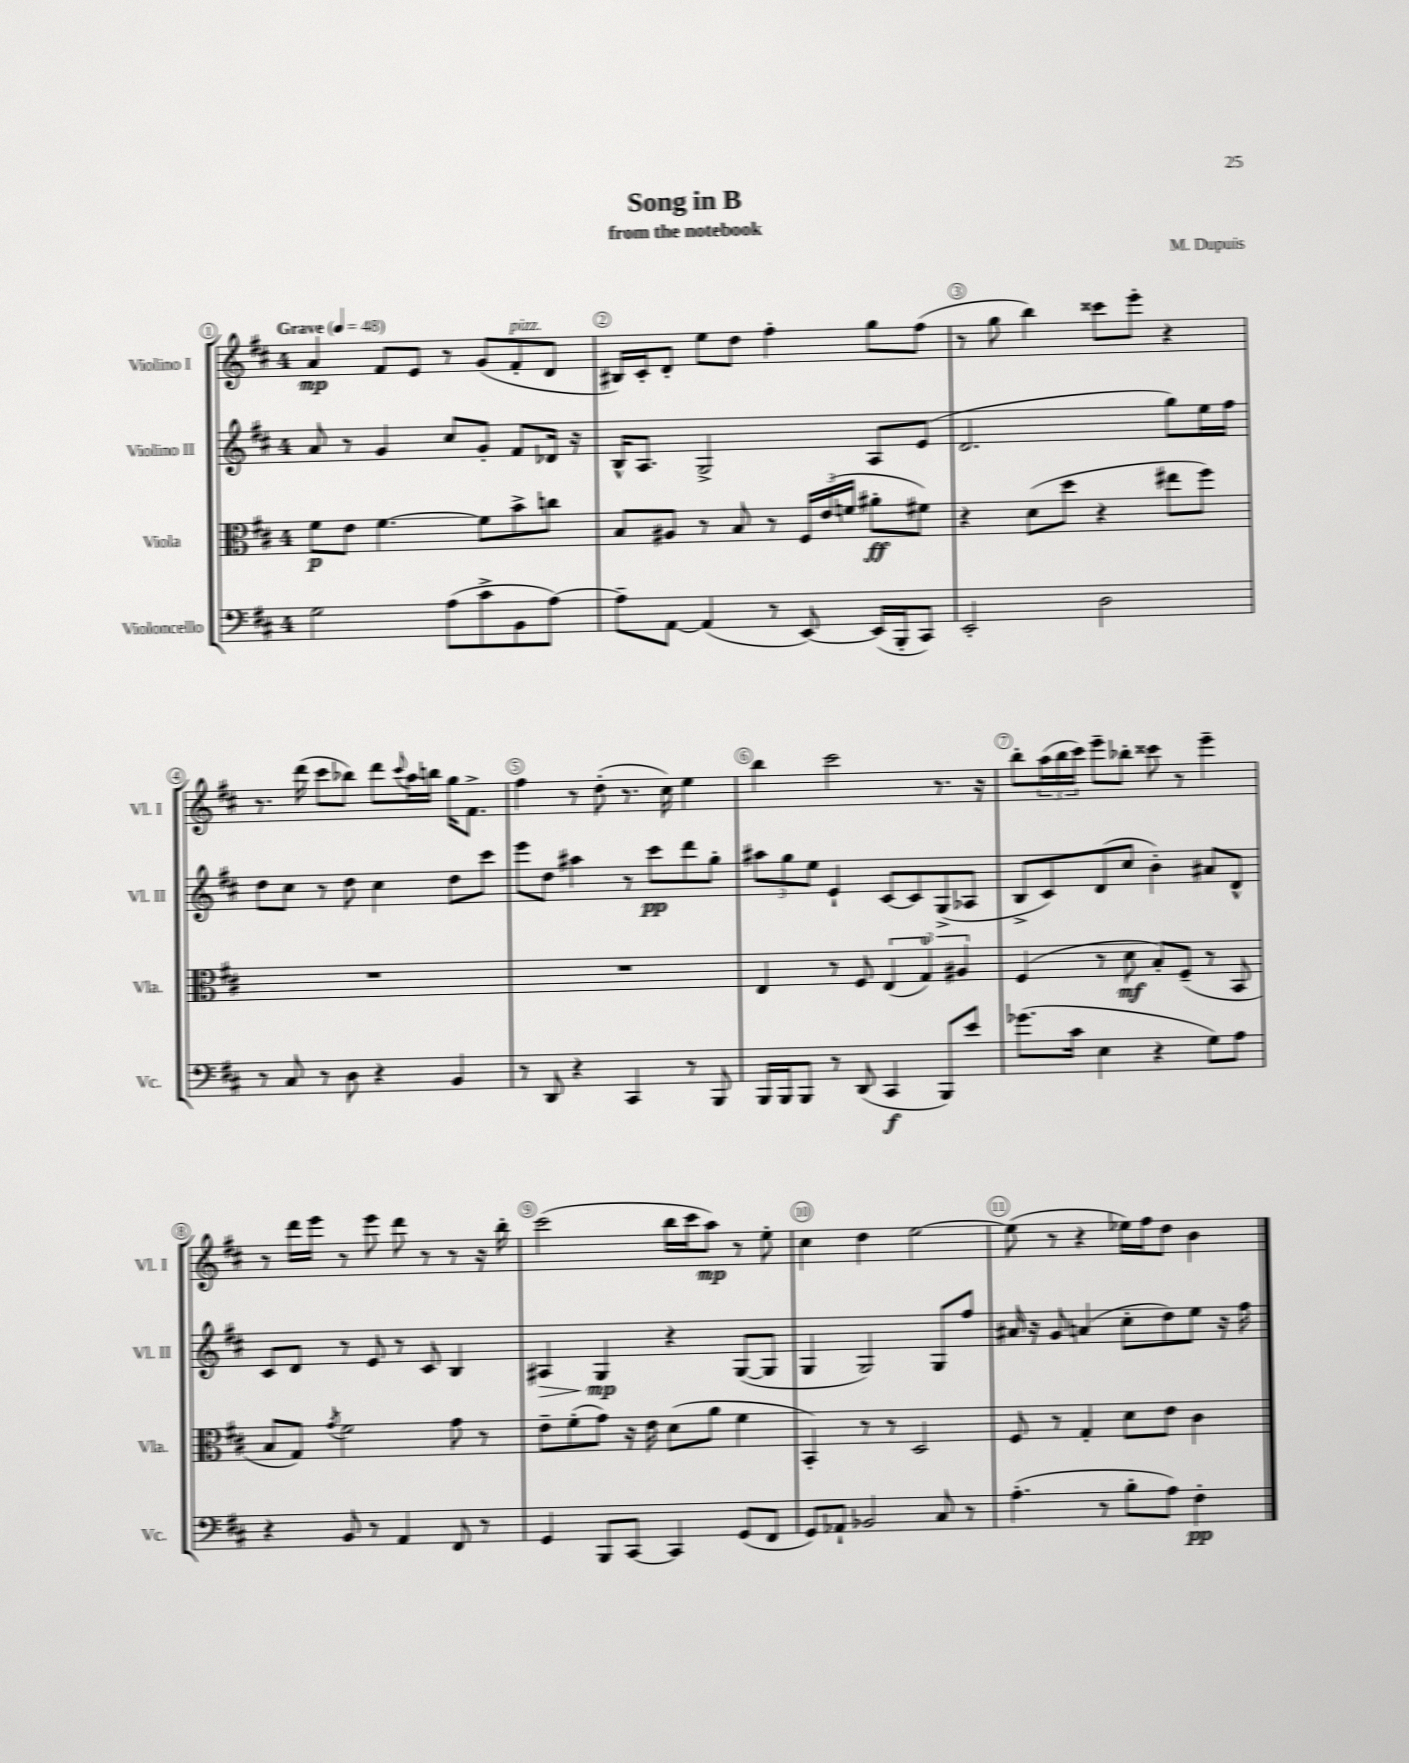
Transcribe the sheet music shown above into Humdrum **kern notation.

**kern	**kern	**kern	**kern
*staff4	*staff3	*staff2	*staff1
*clefF4	*clefC3	*clefG2	*clefG2
*k[f#c#]	*k[f#c#]	*k[f#c#]	*k[f#c#]
*M4/4	*M4/4	*M4/4	*M4/4
*MM48	*MM48	*MM48	*MM48
2G\	8f#\L	8a/	4a/
.	8e\J	8r	.
.	[4.f#\	4g/	8f#/L
.	.	.	8e/J
(8A\L	.	8cc#/L	8r
8c#^\	8f#\]L	8g'/J	(8g/L
8BB\	8b^\	8f#/L	8f#'/
[8A\J)	8cc\J	16d-/Jk	8d/J
.	.	16r	.
=	=	=	=
8A~\]L	8B/L	16B^^/LK	16B#/LL)
.	.	8.A/J	16c#'/J
[8AA\J	8A#/J	.	8d'/J
(4AA/]	8r	2G^/	8ee\L
.	8B/	.	8dd\J
8r	8r	.	4ff#'\
[8EE/)	24F#/LL	.	.
.	(24e/	.	.
.	24f/JJ	.	.
(16EE/]LL	8a#'\L	8A/L	8gg\L
16BBB'/J	.	.	.
8CC#/J)	8f#\J)	(8e/J	(8ff#\J
=	=	=	=
2EE'/	4r	2.d/	8r
.	.	.	8gg\
.	(8d\L	.	4bb\)
.	8dd\J	.	.
2D\	4r	.	8ccc##\L
.	.	.	8eee'\J
.	8ee#\L	8gg\L)	4r
.	8ff#\J)	16ee\L	.
.	.	16ff#\JJ	.
=	=	=	=
8r	1r	8dd\L	8.r
8C#/	.	8cc#\J	.
.	.	.	(16ddd\
8r	.	8r	8ccc#\L
8D\	.	8dd\	8bb-\J)
4r	.	4cc#\	8ddd\L
.	.	.	8qqccc#/
.	.	.	16aa\L
.	.	.	16bb\JJ
4BB/	.	8dd\L	16gg\LK
.	.	.	8.f#^\J
.	.	8ccc#\J	.
=	=	=	=
8r	1r	8eee\L	4ff#\
8DD/	.	8dd\J	.
4r	.	4aa#\	8r
.	.	.	(8dd'\
4CC#/	.	8r	8.r
.	.	8ccc#\L	.
.	.	.	16cc#\)
8r	.	8ddd\	4ee\
8BBB/	.	8gg'\J	.
=	=	=	=
16BBB/LL	4E/	12aa#\L	4bb\
16BBB/J	.	.	.
.	.	12gg\	.
8BBB/J	.	.	.
.	.	12ee\J	.
8r	8r	4e`/	2ccc#\
(8DD/	8F#/	.	.
4CC#/	(6E/	[8c#/L	.
.	.	8c#/]	.
.	6G/)	.	.
8BBB/L)	.	(8G^/	8.r
.	6A#/	.	.
8e/J	.	8A-/J	.
.	.	.	16r
=	=	=	=
(8.g-\L	(4F#/	8B^/L	8bb'\L
.	.	8c#/)	(24aa\L
.	.	.	24bb\
16c#\Jk	.	.	.
.	.	.	24ccc#\JJ)
4E\	8r	(8d/	8eee~\L
.	8d\	8cc#/J	8bb-'\J
4r	8B'/L)	4b'\)	8ccc##\
.	(8F#~/J	.	8r
8G\L)	8r	8a#/L	4eee~\
8A\J	8BB/	8d^^/J	.
=	=	=	=
4r	8B/L	8c#/L	8r
.	8G/J)	8d/J	16ddd\LL
.	.	.	16eee\JJ
.	8qg/	.	.
8BB/	2f#\	8r	8r
8r	.	8e/	8eee\
4AA/	.	8r	8ddd\
.	.	8c#/	8r
8FF#/	8g\	4B/	8r
8r	8r	.	16r
.	.	.	16bb'\
=	=	=	=
4GG/	8e~\L	4A#/	(2ccc#\
.	(8f#'\	.	.
8BBB/L	8g\J)	4G/	.
[8CC#/J	16r	.	.
.	16e\	.	.
4CC#/]	(8d\L	4r	16bb\LL
.	.	.	16ccc#\J
.	8a\J	.	8aa\J)
(8GG/L	4f#\	([8G/L	8r
8FF#/J	.	8G/]J	8ee'\
=	=	=	=
8GG/L)	4BB'/)	4G/	4cc#\
8AA-`/J	.	.	.
2BB-/	8r	2G/)	4dd\
.	8r	.	.
.	2D/	.	[2ee\
8C#/	.	8G/L	.
8r	.	8ff#/J	.
=	=	=	=
(4.A'\	8F#/	16a#/	(8ee\]
.	.	16r	.
.	8r	8g/	8r
.	4G'/	(4a/	4r
8r	.	.	.
8B'\L	8d\L	8cc#'\L	16ee-\LL)
.	.	.	16ff#\J
8A\J)	8e\J	8dd\)	8dd\J
4F#'\	4c#\	8ee\J	4b\
.	.	16r	.
.	.	16ff#\	.
==	==	==	==
*-	*-	*-	*-
